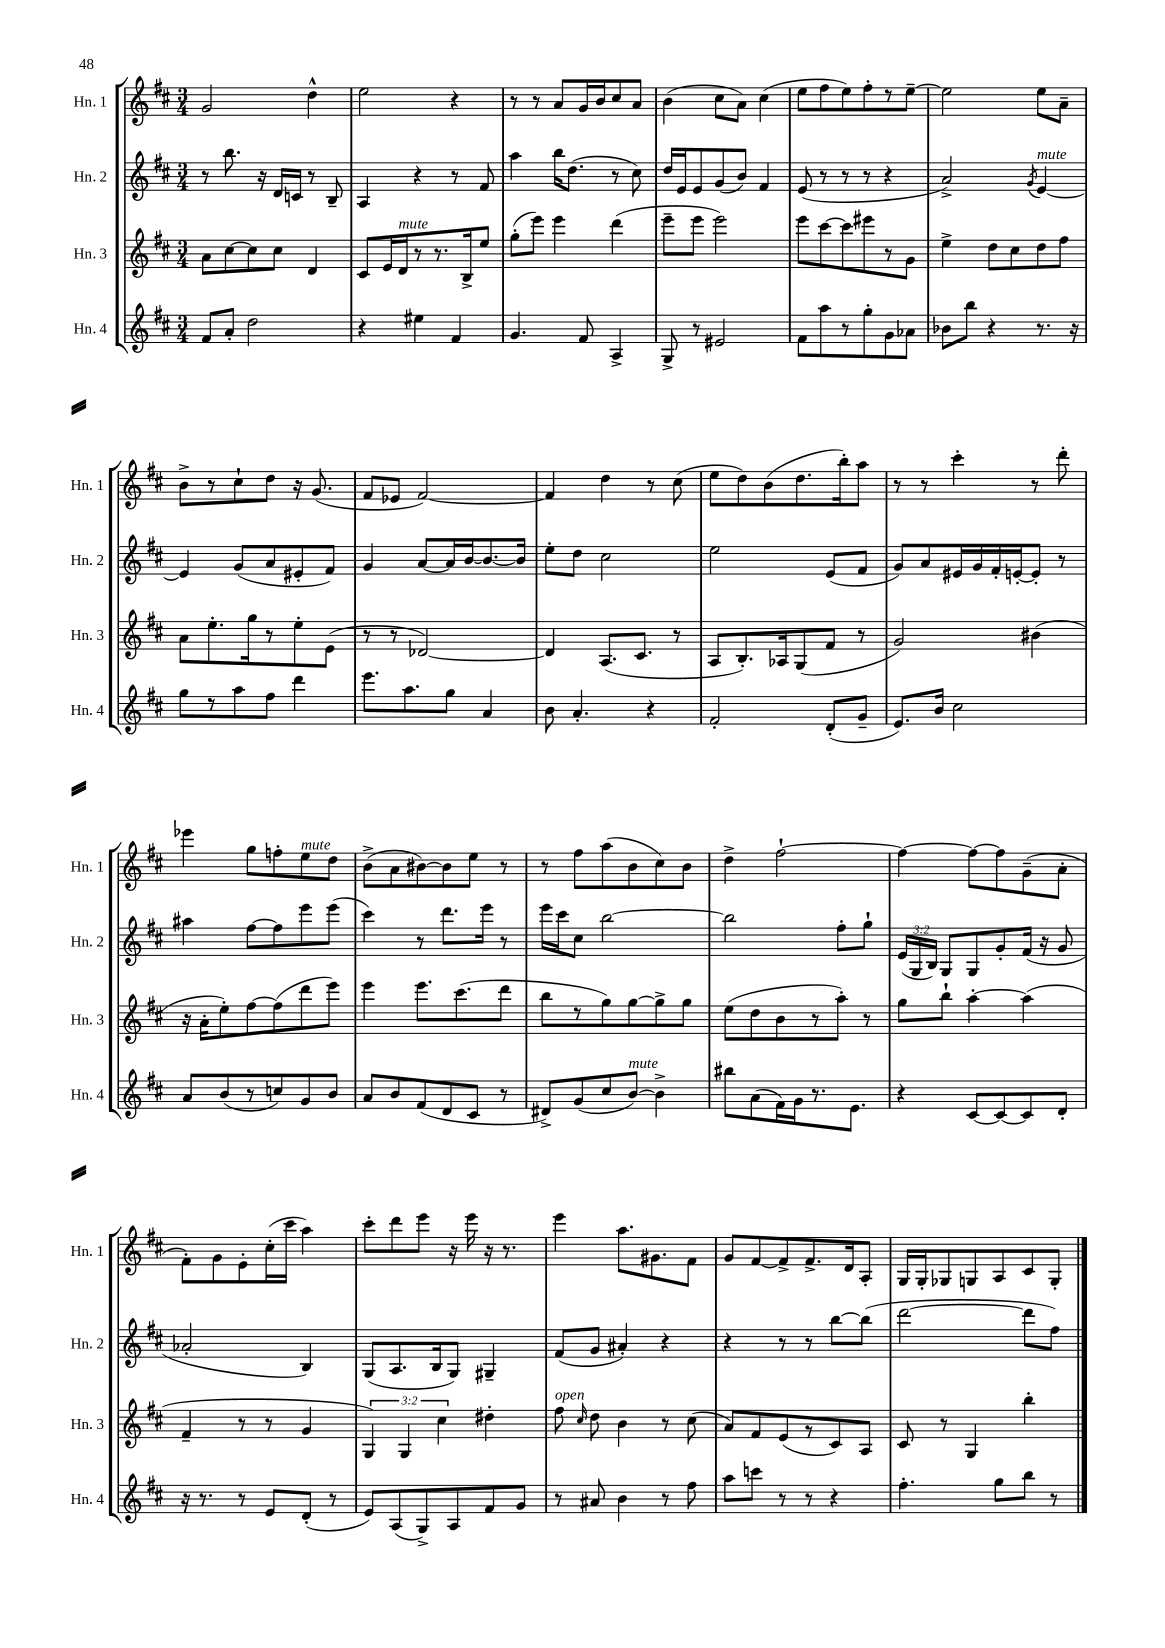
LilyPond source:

<<
\new StaffGroup <<
\new Staff = "s0" \with { instrumentName = "Hn. 1" shortInstrumentName = "Hn. 1" } {
    \clef treble \key d \major \numericTimeSignature \time 3/4
    \autoBeamOff g'2 d''4-^ |
    e''2 r4 |
    r8 r8 a'8[ g'16 b'16 cis''8 a'8] |
    b'4( cis''8[ a'8]) cis''4( |
    e''8[ fis''8 e''8) fis''8-. r8 e''8]~-- |
    e''2 e''8[ a'8]-- |
    b'8[-> r8 cis''8-! d''8] r16 g'8.( |
    fis'8[ ees'8] fis'2~) |
    fis'4 d''4 r8 cis''8( |
    e''8[ d''8) b'8( d''8. b''16-.) a''8] |
    r8 r8 cis'''4-. r8 d'''8-. |
    ees'''4 g''8[ f''8-. e''8^\markup { \italic "mute" } d''8] |
    b'8[->( a'8 bis'8~) bis'8 e''8] r8 |
    r8 fis''8[ a''8( b'8 cis''8) b'8] |
    d''4-> fis''2~-! |
    fis''4~ fis''8[~ fis''8 g'8--( a'8]-. |
    fis'8[-.) g'8 e'8-. cis''16-.( cis'''16] a''4) |
    cis'''8[-. d'''8 e'''8] r16 e'''16 r16 r8. |
    e'''4 a''8.[ gis'8. fis'8] |
    g'8[ fis'8~ fis'8-> fis'8.-> d'16 a8]-. |
    g16[ g16-. ges8 g8 a8 cis'8 g8]-. \bar "|." |
}
\new Staff = "s1" \with { instrumentName = "Hn. 2" shortInstrumentName = "Hn. 2" } {
    \clef treble \key d \major \numericTimeSignature \time 3/4 \override Staff.TupletNumber.text = #tuplet-number::calc-fraction-text
    \autoBeamOff r8 b''8. r16 d'16[ c'16] r8 b8-- |
    a4 r4 r8 fis'8 |
    a''4 b''16[ d''8.]( r8 cis''8) |
    d''16[ e'16 e'8 g'8( b'8]) fis'4 |
    e'8( r8 r8 r8 r4 |
    a'2->) \acciaccatura { g'8 } e'4~^\markup { \italic "mute" } |
    e'4 g'8[( a'8 eis'8-. fis'8]) |
    g'4 a'8[~ a'16 b'16~ b'8.~ b'16] |
    e''8[-. d''8] cis''2 |
    e''2 e'8[( fis'8] |
    g'8[) a'8 eis'16 g'16 fis'16-. e'16~-. e'8]-. r8 |
    ais''4 fis''8[~ fis''8 e'''8 e'''8]( |
    cis'''4) r8 d'''8.[ e'''16] r8 |
    e'''16[ cis'''16 cis''8] b''2~ |
    b''2 fis''8[-. g''8]-! |
    \tuplet 3/2 { e'16[( g16 b16]) } g8[ g8 g'8-. fis'16]( r16 g'8 |
    aes'2-. b4) |
    g8[( a8. b16 g8]) gis4-- |
    fis'8[( g'8] ais'4-.) r4 |
    r4 r8 r8 b''8[~ b''8]( |
    d'''2~ d'''8[ fis''8]) \bar "|." |
}
\new Staff = "s2" \with { instrumentName = "Hn. 3" shortInstrumentName = "Hn. 3" } {
    \clef treble \key d \major \numericTimeSignature \time 3/4 \override Staff.TupletNumber.text = #tuplet-number::calc-fraction-text
    \autoBeamOff a'8[ cis''8~ cis''8 cis''8] d'4 |
    cis'8[ e'16 d'16^\markup { \italic "mute" } r8 r8. b16-> e''8] |
    g''8[-.( e'''8]) e'''4 d'''4( |
    e'''8[-- e'''8] e'''2) |
    e'''8[ cis'''8~ cis'''8 eis'''8 r8 g'8] |
    e''4-> d''8[ cis''8 d''8 fis''8] |
    a'8[ e''8.-. g''16 r8 e''8-. e'8]( |
    r8 r8 des'2~) |
    des'4 a8.[( cis'8.] r8 |
    a8[ b8.-.) aes16 g8( fis'8] r8 |
    g'2) bis'4( |
    r16 a'16[-. e''8-.) fis''8~ fis''8( d'''8 e'''8]) |
    e'''4 e'''8.[ cis'''8.( d'''8] |
    b''8[ r8 g''8) g''8~ g''8-> g''8] |
    e''8[( d''8 b'8 r8 a''8]-.) r8 |
    g''8[ b''8]-! a''4~-. a''4( |
    fis'4-- r8 r8 g'4 |
    \tuplet 3/2 { g4) g4 cis''4 } dis''4-. |
    fis''8^\markup { \italic "open" } \grace { cis''16 } d''8 b'4 r8 cis''8( |
    a'8[) fis'8 e'8( r8 cis'8) a8] |
    cis'8 r8 g4 b''4-. \bar "|." |
}
\new Staff = "s3" \with { instrumentName = "Hn. 4" shortInstrumentName = "Hn. 4" } {
    \clef treble \key d \major \numericTimeSignature \time 3/4
    \autoBeamOff fis'8[ a'8]-. d''2 |
    r4 eis''4 fis'4 |
    g'4. fis'8 a4-> |
    g8-> r8 eis'2 |
    fis'8[ a''8 r8 g''8-. g'8 aes'8] |
    bes'8[ b''8] r4 r8. r16 |
    g''8[ r8 a''8 fis''8] d'''4 |
    e'''8.[ a''8. g''8] a'4 |
    b'8 a'4.-. r4 |
    fis'2-. d'8[-.( g'8]-- |
    e'8.[) b'16] cis''2 |
    a'8[ b'8( r8 c''8) g'8 b'8] |
    a'8[ b'8 fis'8( d'8 cis'8] r8 |
    dis'8[->) g'8( cis''8 b'8]~^\markup { \italic "mute" }) b'4-> |
    bis''8[ a'8( fis'16) g'16 r8. e'8.] |
    r4 cis'8[~ cis'8~ cis'8 d'8]-. |
    r16 r8. r8 e'8[ d'8]-.( r8 |
    e'8[) a8( g8->) a8 fis'8 g'8] |
    r8 ais'8 b'4 r8 fis''8 |
    a''8[ c'''8] r8 r8 r4 |
    fis''4.-. g''8[ b''8] r8 \bar "|." |
}
>>
>>
\layout { \context { \Score \remove "Bar_number_engraver" } }
